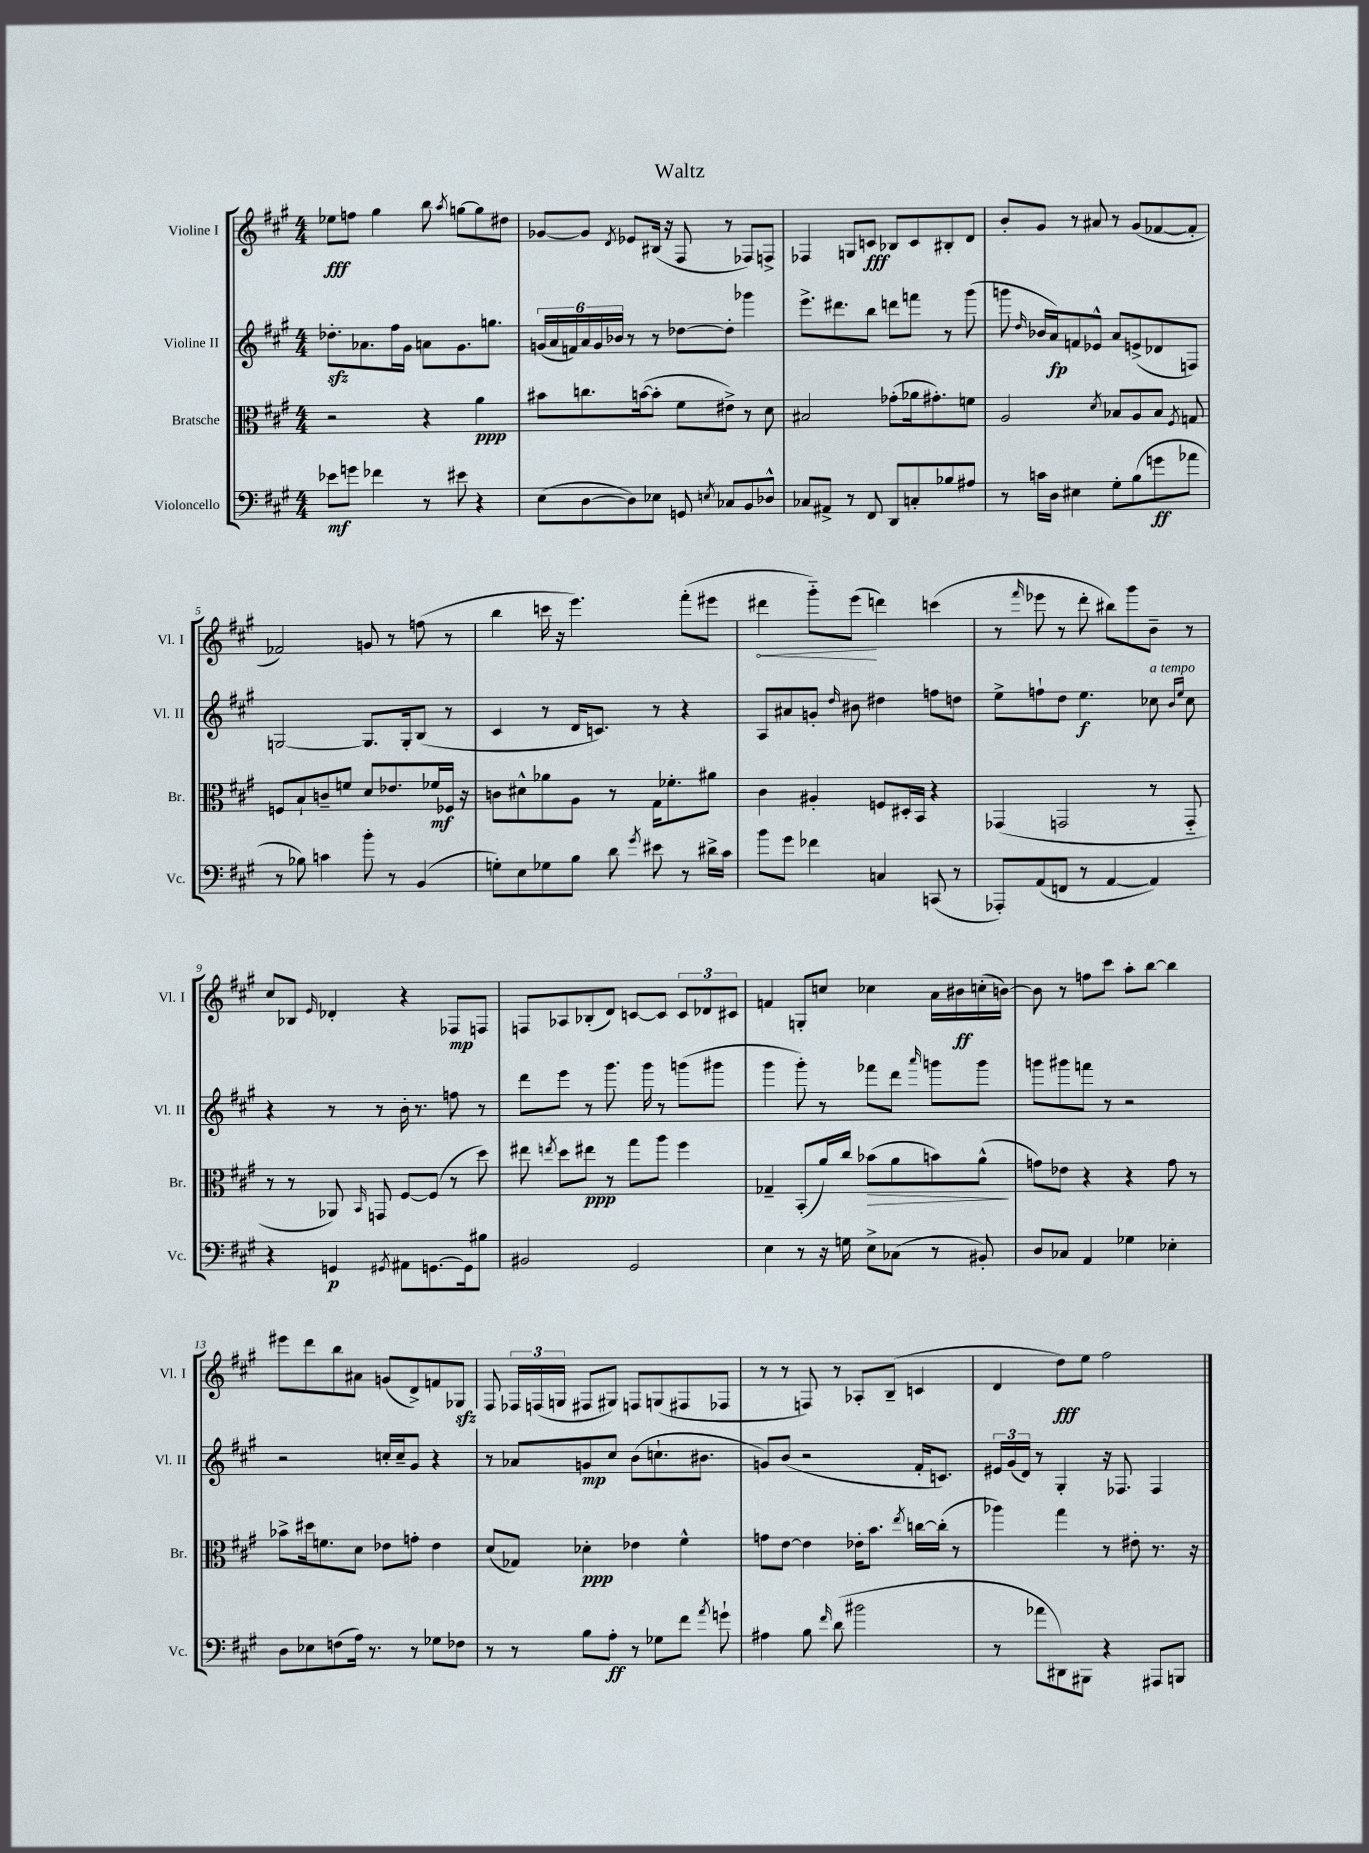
\header { title = "Waltz" }
<<
\new StaffGroup <<
\new Staff = "s0" \with { instrumentName = "Violine I" shortInstrumentName = "Vl. I" } {
    \clef treble \key a \major \numericTimeSignature \time 4/4
    \autoBeamOff ees''8[\fff f''8] gis''4 b''8 \acciaccatura { a''8 } g''8[~ g''8 dis''8] |
    ges'8[~ ges'8] \acciaccatura { d'8 } ees'8[ bis16]( r16 fis8 r8 fes8[) f8]-> |
    fes4 g8[ c'8]\fff bes8[ c'8 bis8-. d'8] |
    b'8[-. gis'8] r8 ais'8 r8 gis'8[( fes'8~ fes'8]-. |
    fes'2) g'8 r8 f''8( r8 |
    b''4 c'''16 r16 e'''4.) fis'''8[-.( eis'''8] |
    \once \override Hairpin.circled-tip = ##t dis'''4\< gis'''8[-_) e'''8]\!( d'''4) c'''4( |
    r8 \grace { fis'''16 } ees'''8 r8 d'''8-. bis''8[) gis'''8 b'8]-- r8 |
    cis''8[ bes8] \grace { e'16 } des'4-. r4 fes8[\mp f8] |
    f8[ aes8 bes8-.( d'8]) c'8[~ c'8] \tuplet 3/2 { c'8[ des'8 cis'8] } |
    f'4 g8[-. c''8] ces''4 a'16[ bis'16\ff c''16-.( b'16]~) |
    b'8 r8 f''8[ cis'''8] a''8[-. b''8]~ b''4 |
    eis'''8[ d'''8 b''8 ais'8] g'8[( d'8->) f'8 ges8]\sfz |
    fis8 \tuplet 3/2 { fes16[ f16( g16] } fis8[ gis8]) f8[ g8( fis8 fes8] |
    r8 r8 f8) r8 aes8[-. b8]--( c'4 |
    d'4 d''8[\fff) e''8] fis''2 \bar "|." |
}
\new Staff = "s1" \with { instrumentName = "Violine II" shortInstrumentName = "Vl. II" } {
    \clef treble \key a \major \numericTimeSignature \time 4/4
    \autoBeamOff des''8.[-.\sfz aes'8. fis''16 gis'16] a'8[ gis'8. g''8.] |
    \tuplet 6/4 { g'16[( a'16 f'16) a'16 g'16 bes'16] } r8 r8 des''8[~ des''8]-. ges'''4 |
    e'''8.[-> dis'''8. b''8] d'''8[ f'''8] r8 gis'''8( |
    g'''8 \grace { d''16 } bes'16[ a'16\fp) f'8 ees'8]-^ a'8[ e'8->( des'8 f8]) |
    g2~ g8.[ g16-. b8]( r8 |
    cis'4 r8 d'16[ c'8.]) r8 r4 |
    a8[ ais'8 g'8]-. \grace { d''16 } bis'8 dis''4 f''8[ d''8] |
    e''8[-> f''8-! d''8] e''4.\f ces''8^\markup { \italic "a tempo" } \grace { b'16[ e''16] } ces''8 |
    r4 r8 r8 b'16-. r8. f''8 r8 |
    d'''8[ e'''8] r8 gis'''8. gis'''16 r8 g'''8[( gis'''8] |
    gis'''4 gis'''8-.) r8 fes'''8[ d'''8] \grace { a'''16 } g'''8[ g'''8] |
    g'''8[ gis'''8 f'''8] r8 r2 |
    r2 c''16[-. c''16-- gis'8] r4 |
    r8 aes'8[ g'8\mp cis''8] b'8[( c''8.-! bis'8.] |
    g'8[) b'8]( r2 fis'16[-. c'8.]) |
    \tuplet 3/2 { eis'16[ gis'16( d'16]) } r8 gis4-. r16 fes8. fes4 \bar "|." |
}
\new Staff = "s2" \with { instrumentName = "Bratsche" shortInstrumentName = "Br." } {
    \clef alto \key a \major \numericTimeSignature \time 4/4
    \autoBeamOff r2 r4 a'4\ppp |
    bis'8[ c''8. b'16~( b'8]-. fis'8[ eis'8]->) r8 d'8 |
    bis2 ges'8[-.( aes'16 gis'8.-.) f'8] |
    a2 \acciaccatura { d'8 } bes8[ a8 bes8] \acciaccatura { fis8 } g8 |
    f8[ b8-! c'8-- f'8] d'8[ ees'8. fes'16\mf fes16] r16 |
    c'8[ dis'8-^ aes'8 a8] r8 gis16[ fes'8.-. ais'8] |
    cis'4 ais4-. f8[ dis16-. b,16] r4 |
    ges,4( g,2 r8 g,8-_ |
    r8 r8 aes,8) \grace { b,16 } g,8 fis8[~ fis8]( r8 d''8) |
    eis''8 \acciaccatura { e''8 } d''8[ eis''8]\ppp r8 gis''8[ a''8] fis''4 |
    ges4-- b,8[-.( a'16) cis''16] bes'8[\>( a'8 b'8) a'8]-^\!( |
    g'8[) ees'8] r4 r4 g'8 r8 |
    bes'8[-> dis''16 f'8. d'8] ees'8[ g'8]-. ees'4 |
    d'8[( ges8]) des'4-.\ppp ees'4 fis'4-^ |
    g'8[ e'8]~ e'4 ees'16[-. b'8.] \acciaccatura { e''8 } c''16[~ c''16]-.( r8 |
    aes''4) gis''4 r8 eis'8-. r8. r16 \bar "|." |
}
\new Staff = "s3" \with { instrumentName = "Violoncello" shortInstrumentName = "Vc." } {
    \clef bass \key a \major \numericTimeSignature \time 4/4
    \autoBeamOff ees'8[\mf g'8] fes'4 r8 eis'8 r4 |
    e8[( d8~ d8) ees8] g,8 \acciaccatura { e8 } ces8[ b,8 des8]-^ |
    ces8[ ais,8]-> r8 fis,8 d,8[ c8-. bes8 ais8] |
    r8 c'16[ d16] eis4 gis8[-. b8( g'8\ff aes'8] |
    r8 bes8) c'4 b'8-. r8 b,4( |
    g8[-.) e8 ges8 b8] d'8 \acciaccatura { gis'8 } eis'8 r8 dis'16[-> cis'16] |
    b'8[ gis'8] fes'4 c4 c,8( r8 |
    aes,,8[-.) a,8( f,8] r8 a,4~ a,4) |
    r4 g,4\p \acciaccatura { gis,8 } ais,8[ g,8.~ g,16 bis8] |
    bis,2 gis,2 |
    e4 r8 r16 g16 e8[-> ces8]( r8 bis,8-.) |
    d8[ ces8] a,4 ges4 ees4-. |
    d8[ ees8 f8( a16]) r8. r8 ges8[ fes8] |
    r8 r8 b8[ a8]-.\ff r8 ges8[ fis'8] \acciaccatura { a'8 } g'8-! |
    ais4 b8 \grace { fis'16 } d'8( bis'2 |
    r8 aes'8[ dis,8) bis,,8] r4 ais,,8[ b,,8] \bar "|." |
}
>>
>>
